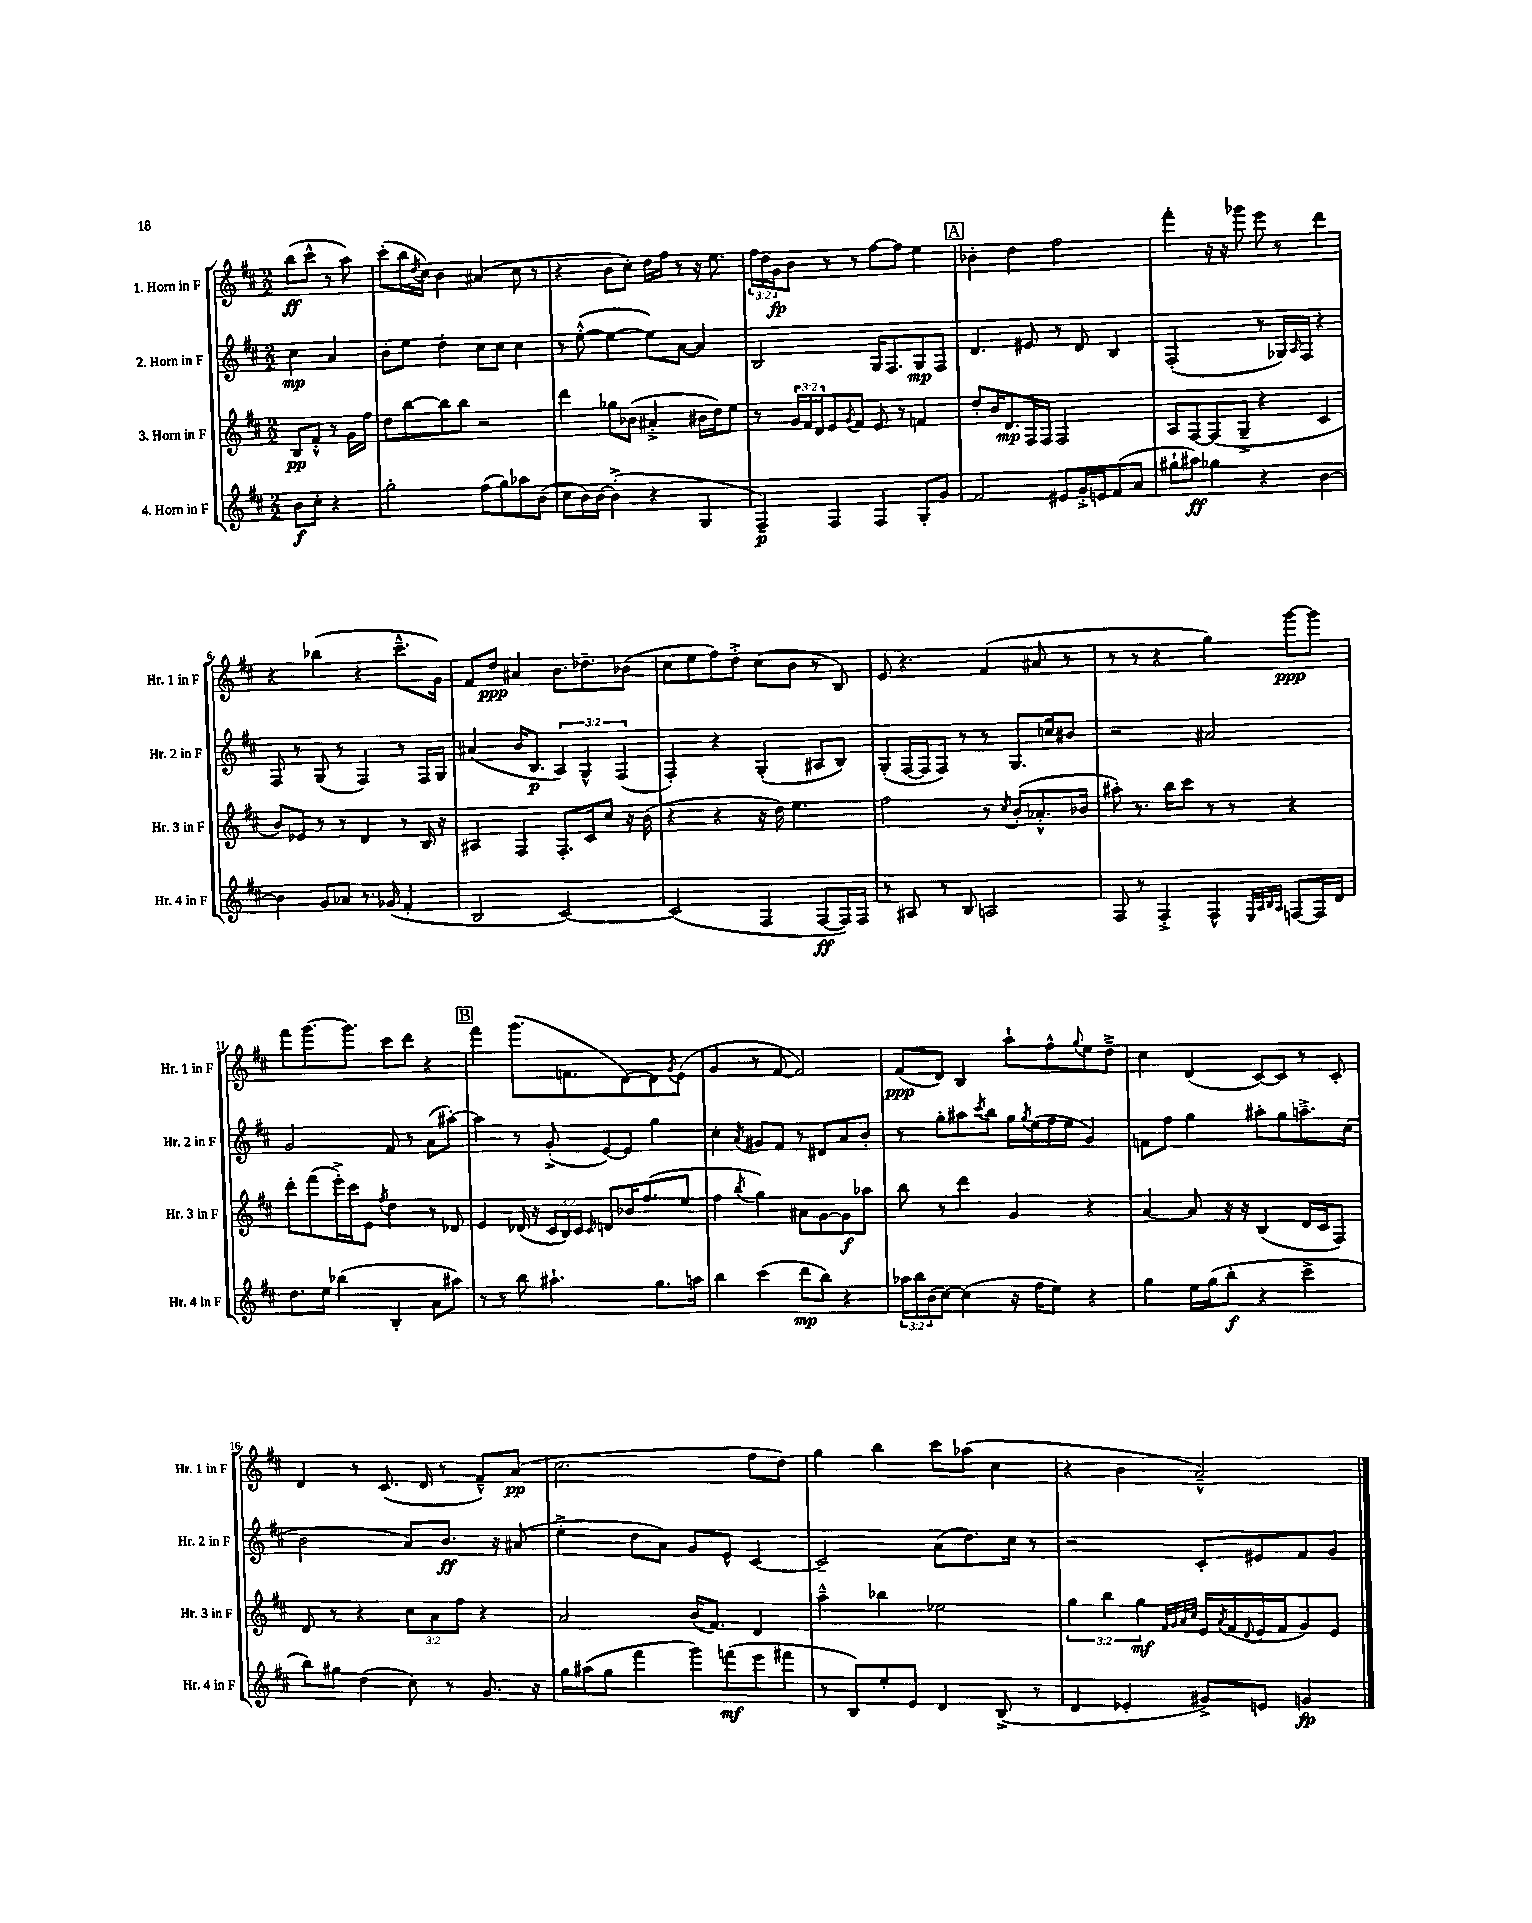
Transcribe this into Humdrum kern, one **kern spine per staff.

**kern	**kern	**kern	**kern
*staff4	*staff3	*staff2	*staff1
*clefG2	*clefG2	*clefG2	*clefG2
*k[f#c#]	*k[f#c#]	*k[f#c#]	*k[f#c#]
*M2/2	*M2/2	*M2/2	*M2/2
8b\L	8B/L	4cc#\	(8bb\L
8cc#'\J	8f#'^^/J	.	8ccc#^^\J
4r	8r	4a/	8r
.	16g\LL	.	8aa\)
.	16ff#\JJ	.	.
=	=	=	=
2gg'\	8dd\L	8b'\L	(8ccc#'\L
.	[8bb\	8ee\J	16bb\L
.	.	.	8qdd/
.	.	.	16cc#\JJ)
.	8bb\]	4dd'\	4b\
.	8bb\J	.	.
(8ff#\L	2r	8cc#\L	(4a#/
8gg\)	.	8cc#\J	.
8aa-\	.	4cc#\	8cc#\
(8b\J	.	.	8r
=	=	=	=
8cc#\L	4ddd\	8r	4r
16b\L)	.	([8ee'^^\	.
[16b\JJ	.	.	.
(4b'^\]	8gg-\L	4ee\_	8b\L
.	(8b-\J	.	8cc#'\J)
4r	4a#'^/	8ee\]L)	16dd\LL
.	.	.	16ff#\JJ
.	.	[8a\J	8r
4G/	16b#\LL	4a/]	16r
.	16dd\J)	.	8.ee\
.	8ee\J	.	.
=	=	=	=
4F#~/)	8r	2B/	24ff#\LL
.	.	.	24dd\
.	.	.	24g\J
.	24g/LL	.	8b\J
.	24f#/	.	.
.	24d/J	.	.
4F#/	8e/	.	8r
.	8qg/	.	.
.	8f#/J	.	8r
4F#/	8e/	16G/LK	[8ff#\L
.	.	8.F#/	.
.	8r	.	8ff#\]J
8G'/L	4f/	8G/	4ee\
8g/J	.	8F#/J	.
=	=	=	=
2f#/	8dd'/L	4.d/	4b-'\
.	16b/K	.	.
.	8.d/	.	.
.	.	.	4dd\
.	16F#/L	8e#/	.
.	16F#/JJ	.	.
8e#/L	2F#/	8r	2ff#\
16g'^/L	.	8d/	.
16e/J	.	.	.
(8f#/	.	4B/	.
8a/J	.	.	.
=	=	=	=
8gg#`\L	8A/L	(2F#'/	4fff#'\
8aa#\J)	[8F#/	.	.
4gg-\	(8F#/]	.	16r
.	.	.	16r
.	8G~^/J	.	8ggg-\
4r	4r	8r	8eee\
.	.	16G-/LL)	8r
.	.	16qqA/	.
.	.	16F#/JJ	.
[4b\	4c#/	4r	4ddd\
=	=	=	=
4b\]	8b/L)	8F#/	4r
.	8e-/J	8r	.
8g/L	8r	(8G/	(4bb-\
8a-/J	8r	8r	.
8.r	4d/	4F#/)	4r
(16g-/	.	.	.
4f#'/	8r	8r	8.ccc#~^^\L
.	16B/	16F#/LL	.
.	16r	16G/JJ	16g\Jk)
=	=	=	=
2B/	4A#/	(4a#/	8f#/L
.	.	.	8dd/J
.	4F#/	16b/LK	4a#/
.	.	8.B/J	.
[2c#/)	8.F#'/L	6A/)	8.b\L
.	.	6G^^/	.
.	16c#/k	.	8.dd-~\
.	8cc#/J	.	.
.	.	(6F#/	.
.	16r	.	(8b-\J
.	(16b\	.	.
=	=	=	=
(2c#/]	4r	4F#'/)	8cc#\L
.	.	.	8ee\
.	4r	4r	8ff#\)
.	.	.	8dd'^\J
4F#/	16r	(4G'/	(8cc#\L
.	16dd\)	.	.
.	4.ee\	.	8b\J
[8F#/L	.	8A#/L	8r
16F#/]L)	.	8B/J)	8B/)
16F#/JJ	.	.	.
=	=	=	=
8r	2ff#\	(8G'/L	8e/
8A#/	.	[16F#/L	4.r
.	.	16F#/]J	.
8r	.	8F#/J)	.
8B/	.	8r	.
2A/	8r	8r	(4f#/
.	8qcc#/	.	.
.	(8b'/L	8.G/L	.
.	8.a-'^^/	.	8a#/
.	.	16cc/k	.
.	.	8b#/J	8r
.	16b-/Jk	.	.
=	=	=	=
8F#/	8aa#'\)	2r	8r
8r	8.r	.	8r
4F#'^/	.	.	4r
.	16bb\LK	.	.
.	8ccc#\J	.	.
4F#^^/	8r	2a#/	4gg\)
.	8r	.	.
32qqE/LLL	.	.	.
32qqA/	.	.	.
32qqB/	.	.	.
32qqA/JJJ	.	.	.
[8F/L	4r	.	[8ggg\L
16F/]L	.	.	8ggg\]J
16d/JJ	.	.	.
=	=	=	=
8.dd\L	8ddd'\L	2g/	8fff#\L
.	(8fff#\	.	[8.ggg\
16ee\Jk	.	.	.
(4bb-\	16eee'^\L)	.	.
.	16ccc#\J	.	8.ggg\]J
.	8e\J	.	.
.	8qff#/	.	.
4B'/	4dd\	8f#/	8ccc#\L
.	.	8r	8ddd\J
8a\L	8r	(8a\L	4r
8aa#\J)	8d-/	[8aa#'\J)	.
=	=	=	=
8r	4e/	4aa#\]	4fff#\
8r	.	.	.
8bb\	(16d-/	8r	(8.ggg\L
.	16r	.	.
4.aa#`\	24c#/LL	(8g'^/	.
.	24B/)	.	.
.	.	.	8.f\
.	24c#/JJ	.	.
.	16qqc#/	.	.
.	8d/L	[8e/L)	.
.	16b-/K	8e/]J	[8d\)
.	(8.ff#/	.	.
8.gg\L	.	4gg\	8d\]
.	.	.	8qg/
.	8ee/J	.	(8e\J
16aa\Jk	.	.	.
=	=	=	=
4bb\	4ff#\	4cc#'\	4g/
.	8qbb/	8qa/	.
(4ccc#\	4gg\)	8g#/L	8r
.	.	8f#/J	[8f#/
8ddd\L	8a#\L	8r	2f#/])
8bb\J)	[8g\	8d#/L	.
4r	8g\]	8a/	.
.	8aa-\J	8b'/J	.
=	=	=	=
24aa-\LL	8bb\	8r	(8f#/L
24bb\	.	.	.
(24b\J	.	.	.
[8cc#\J)	8r	8gg'\L	8d/J)
(4cc#\]	4ddd\	8aa#\	4B/
.	.	8qccc#/	.
.	.	8bb\J	.
16r	4g/	16gg\LL	8aa`\L
.	.	8qgg/	.
16ff#\LK	.	(16ee\	.
8ee\J)	.	16ff#\	8ff#^^\
.	.	16ee\JJ	.
.	.	.	8qqgg/
4r	4r	4g/)	8ee\
.	.	.	8dd~^\J
=	=	=	=
4gg\	[4a/	8f\L	4cc#\
.	.	8ff#\J	.
16ee\LL	8a/]	4gg\	(4d/
(16gg\J	.	.	.
8bb'\J	16r	.	.
.	16r	.	.
4r	(4B/	8aa#'\L	[8c#/L)
.	.	8gg\	8c#/]J
4ccc#^\	16d/LL	8.aa~^\	8r
.	16c#/J	.	.
.	8F#/J)	.	8c#'/
.	.	(16cc#\Jk	.
=	=	=	=
8bb\L)	8d/	2b\	4d/
8gg#\J	8r	.	.
(4dd\	4r	.	8r
.	.	.	(8.c#/
8cc#\)	12cc#\L	8a/L)	.
.	.	.	16d/
.	12a\	.	.
8r	.	8.b/J	8r
.	12ff#\J	.	.
8.g/	4r	.	8f#~^^/L)
.	.	16r	.
.	.	(8a#/	(8a/J
16r	.	.	.
=	=	=	=
16gg\LL	2a/	4ee'^\	2.cc#\
(16aa#\J	.	.	.
8gg\J	.	.	.
4fff#\	.	8dd\L	.
.	.	8a\J)	.
8ggg\L)	(16b/LK	8g/L	.
.	8.f#/J)	.	.
(8fff\	.	8e^^/J	.
8eee\	4d/	[4c#/	8ff#\L
8fff#\J	.	.	8dd\J)
=	=	=	=
8r	4aa~^^\	2c#~/]	4gg\
8B/L)	.	.	.
8ee'/	4bb-\	.	4bb\
8e/J	.	.	.
4d/	2ee-\	(8a\L	8ccc#\L
.	.	8.dd\)	(8aa-\J
(8B^/	.	.	4cc#\
.	.	16cc#\Jk	.
8r	.	8r	.
=	=	=	=
4d/	6gg\	2r	4r
.	6bb\	.	.
4e-'/	.	.	4b\
.	6gg\	.	.
.	32qqf#/LLL	.	.
.	32qqg/	.	.
.	32qqa/	.	.
.	32qqcc#/JJJ	.	.
8g#^/L)	16e/LL	8c#'/L	2a~^^/)
.	8qa/	.	.
.	(16f#/	.	.
.	8qqd/	.	.
8e/J	16e/	8e#/	.
.	16f#/J	.	.
4g/	8g/)	8f#/	.
.	8e/J	8g/J	.
==	==	==	==
*-	*-	*-	*-
